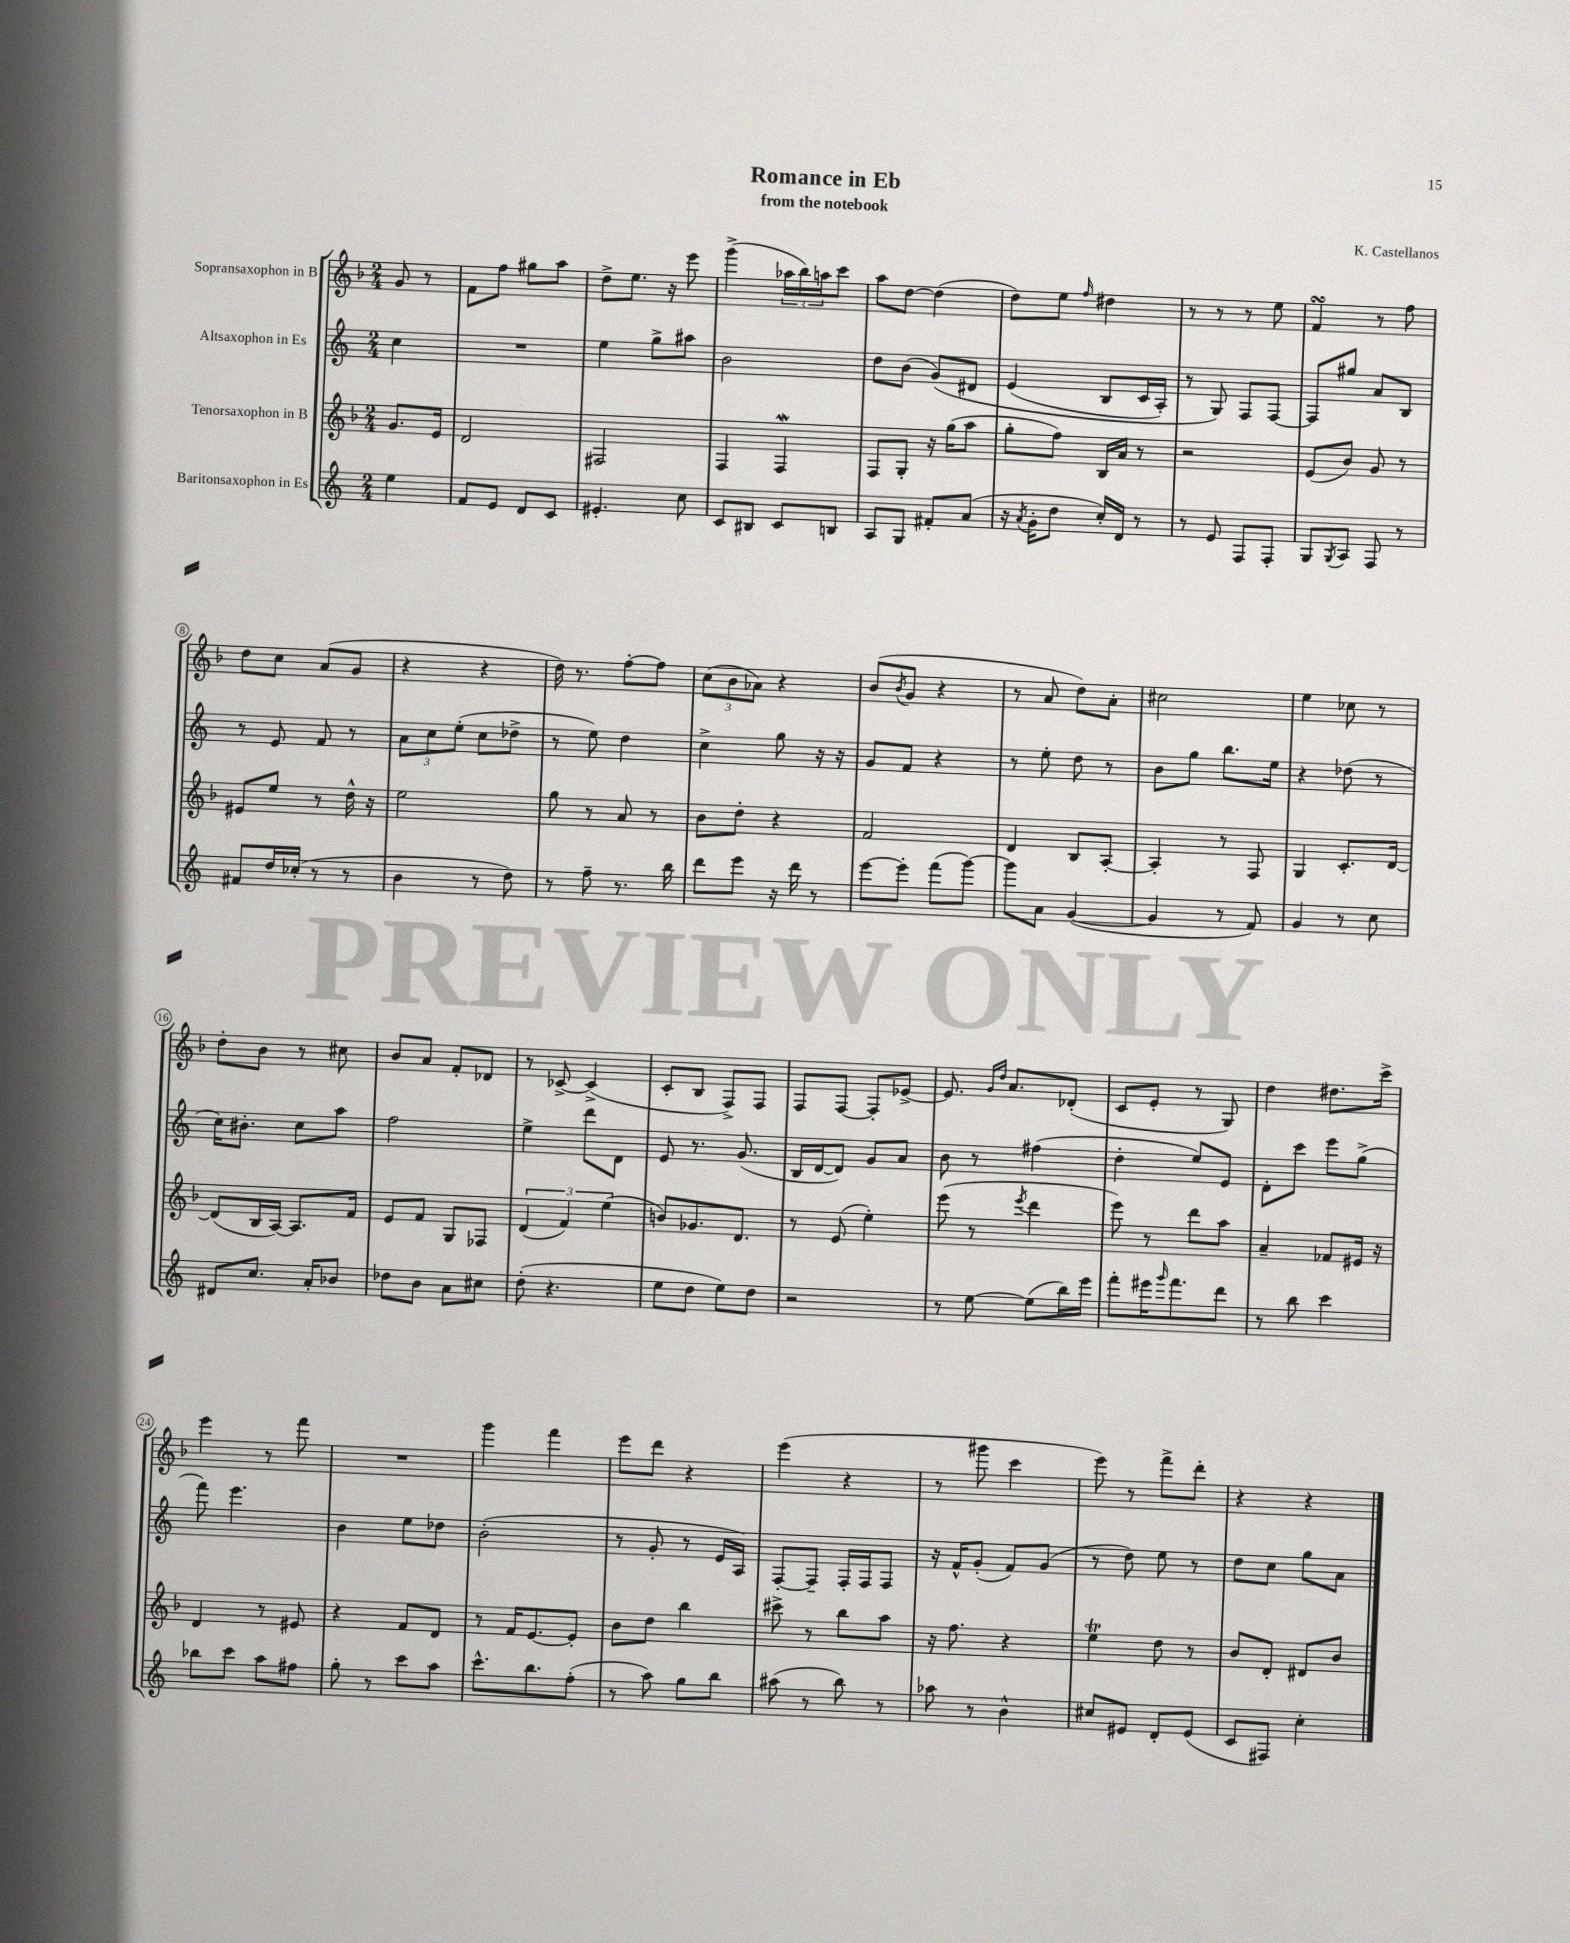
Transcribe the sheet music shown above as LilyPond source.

\header { title = "Romance in Eb" composer = "K. Castellanos" subtitle = "from the notebook" }
<<
\new StaffGroup <<
\new Staff = "s0" \with { instrumentName = "Sopransaxophon in B" } {
    \clef treble \key f \major \numericTimeSignature \time 2/4 \partial 4
    g'8 r8 |
    f'8 f''8 gis''8 a''8 |
    d''8-> e''8. r16 e'''8 |
    g'''4->( \tuplet 3/2 { aes''16 bes''16) a''16 } c'''8 |
    a''8 d''8~ d''4( |
    d''8) e''8 \grace { f''16 } dis''4 |
    r8 r8 r8 e''8 |
    f'4\turn r8 f''8 |
    d''8 c''8 a'8( g'8 |
    r4 r4 |
    d''16) r8. f''8~-. f''8 |
    \tuplet 3/2 { c''8( bes'8 aes'8) } r4 |
    bes'8( \acciaccatura { bes'8 } g'8 r4 |
    r8 a'8 d''8) a'8-. |
    cis''2 |
    e''4 ces''8 r8 |
    d''8-. bes'8 r8 cis''8 |
    bes'8 a'8 f'8-. des'8 |
    r8 ces'8~-> ces'4->( |
    c'8-. bes8 f8->) f8 |
    f8 f8~ f8-. ees'8~-> |
    ees'8. \grace { g'16 d''16 } a'8. des'8-.( |
    c'8 e'8-. r8 g8) |
    d''4 dis''8. c'''16-> |
    e'''4 r8 f'''8 |
    R2 |
    g'''4 f'''4 |
    e'''8 d'''8 r4 |
    e'''4( r4 |
    r8 gis'''8 c'''4 |
    e'''8) r8 f'''8-> d'''8-. |
    r4 r4 \bar "|." |
}
\new Staff = "s1" \with { instrumentName = "Altsaxophon in Es" } {
    \clef treble \key c \major \numericTimeSignature \time 2/4 \partial 4
    c''4 |
    R2 |
    e''4 g''8-> ais''8 |
    b'2 |
    d''8 b'8( g'8)\( dis'8 |
    e'4( b8 c'16 a16-.) |
    r8 g8\) f8 f8~ |
    f8 gis''8 a'8 b8 |
    r8 e'8 f'8 r8 |
    \tuplet 3/2 { a'8 c''8 e''8-.( } c''8 des''8-> |
    r8 e''8) d''4 |
    c''4-> g''8 r16 r16 |
    g'8 f'8 r4 |
    r8 e''8-. d''8 r8 |
    b'8 g''8 b''8. e''16 |
    r4 des''8( r8 |
    c''16) bis'8.-. c''8 a''8 |
    f''2 |
    e''4-> d'''8 d'8 |
    e'8 r8. g'8.( |
    b16 d'16~ d'8) g'8 a'8 |
    b'8 r8 fis''4( |
    d''4-. e''8) e'8 |
    d'8-. c'''8 e'''8 g''8->( |
    f'''8) e'''4. |
    b'4 e''8 des''8 |
    b'2-.( |
    r8 g'8-. r8 e'16 a16) |
    f8~-. f8-- f16-. f16 f8 |
    r16 f'16-^ g'8-.( f'8) g'8( |
    r8 d''8) e''8 r8 |
    d''8 c''8 g''8 a'8 \bar "|." |
}
\new Staff = "s2" \with { instrumentName = "Tenorsaxophon in B" } {
    \clef treble \key f \major \numericTimeSignature \time 2/4 \partial 4
    g'8. e'16 |
    d'2 |
    fis2 |
    f4 f4\mordent |
    f8 g8-. r16 g''16( a''8 |
    g''8-. f''8) bes16 a'16 r8 |
    r2 |
    e'8( bes'8) g'8 r8 |
    eis'8 e''8 r8 d''16-^ r16 |
    e''2 |
    g''8 r8 a'8 r8 |
    bes'8 d''8-. r4 |
    f'2 |
    d'4 bes8 a8~-. |
    a4-. r8 f8 |
    g4 c'8.-. d'16~ |
    d'8( bes16 a16~) a8. f'16 |
    e'8 f'8 g8 fes8 |
    \tuplet 3/2 { d'4( f'4) e''4( } |
    b'8) ges'8. d'8. |
    r8 e'8( e''4-.) |
    e'''8( r8 \acciaccatura { e'''8 } d'''4 |
    e'''8) r8 d'''8 a''8 |
    a'4-- fes'8 eis'16 r16 |
    d'4 r8 eis'8 |
    r4 f'8 d'8 |
    r8 f'16 e'8.~ e'8-. |
    bes'8 d''8 bes''4 |
    cis'''8-> r8 bes''8 a''8 |
    r16 f''8. r4 |
    e''4\trill d''8 r8 |
    bes'8 d'8-. dis'8 bes'8 \bar "|." |
}
\new Staff = "s3" \with { instrumentName = "Baritonsaxophon in Es" } {
    \clef treble \key c \major \numericTimeSignature \time 2/4 \partial 4
    e''4 |
    f'8 e'8 d'8 c'8 |
    eis'4.-. c''8 |
    c'8 bis8 c'8 b8 |
    a8 g8 fis'8-. a'8( |
    r16 \acciaccatura { a'8 } g'16-. d''8 c''16-.) d'16 r8 |
    r8 e'8 f8 f8-. |
    g8 \acciaccatura { g8 } a8 f8 r8 |
    fis'8 d''16 ces''16-.( r8 r8 |
    b'4 r8 d''8) |
    r8 f''8-- r8. b''16 |
    d'''8 e'''8 r16 d'''16 r8 |
    e'''8~ e'''8-. f'''8( g'''8~) |
    g'''8 a'8 g'4~( |
    g'4 r8 f'8) |
    g'4 r8 c''8 |
    dis'8 c''8. a'16-. bes'8 |
    des''8 b'8 a'8 cis''8 |
    d''8-.( r4. |
    e''8 d''8 e''8) d''8 |
    r2 |
    r8 e''8~ e''8( b''16) e'''16 |
    f'''8-. eis'''16 \grace { g'''16 } f'''8. d'''8 |
    r8 b''8 c'''4 |
    bes''8 c'''8 a''8 fis''8 |
    g''8-. r8 c'''8 a''8 |
    c'''8.-^ b''8. f''8-.( |
    r8 a''8) g''8 b''8 |
    ais''8( r8 b''8) r8 |
    aes''8 r8 b'4-^ |
    cis''8 eis'8 d'8-. eis'8( |
    c'8 fis8) c''4-. \bar "|." |
}
>>
>>
\layout { \context { \Score \override BarNumber.stencil = #(make-stencil-circler 0.1 0.3 ly:text-interface::print) } }
